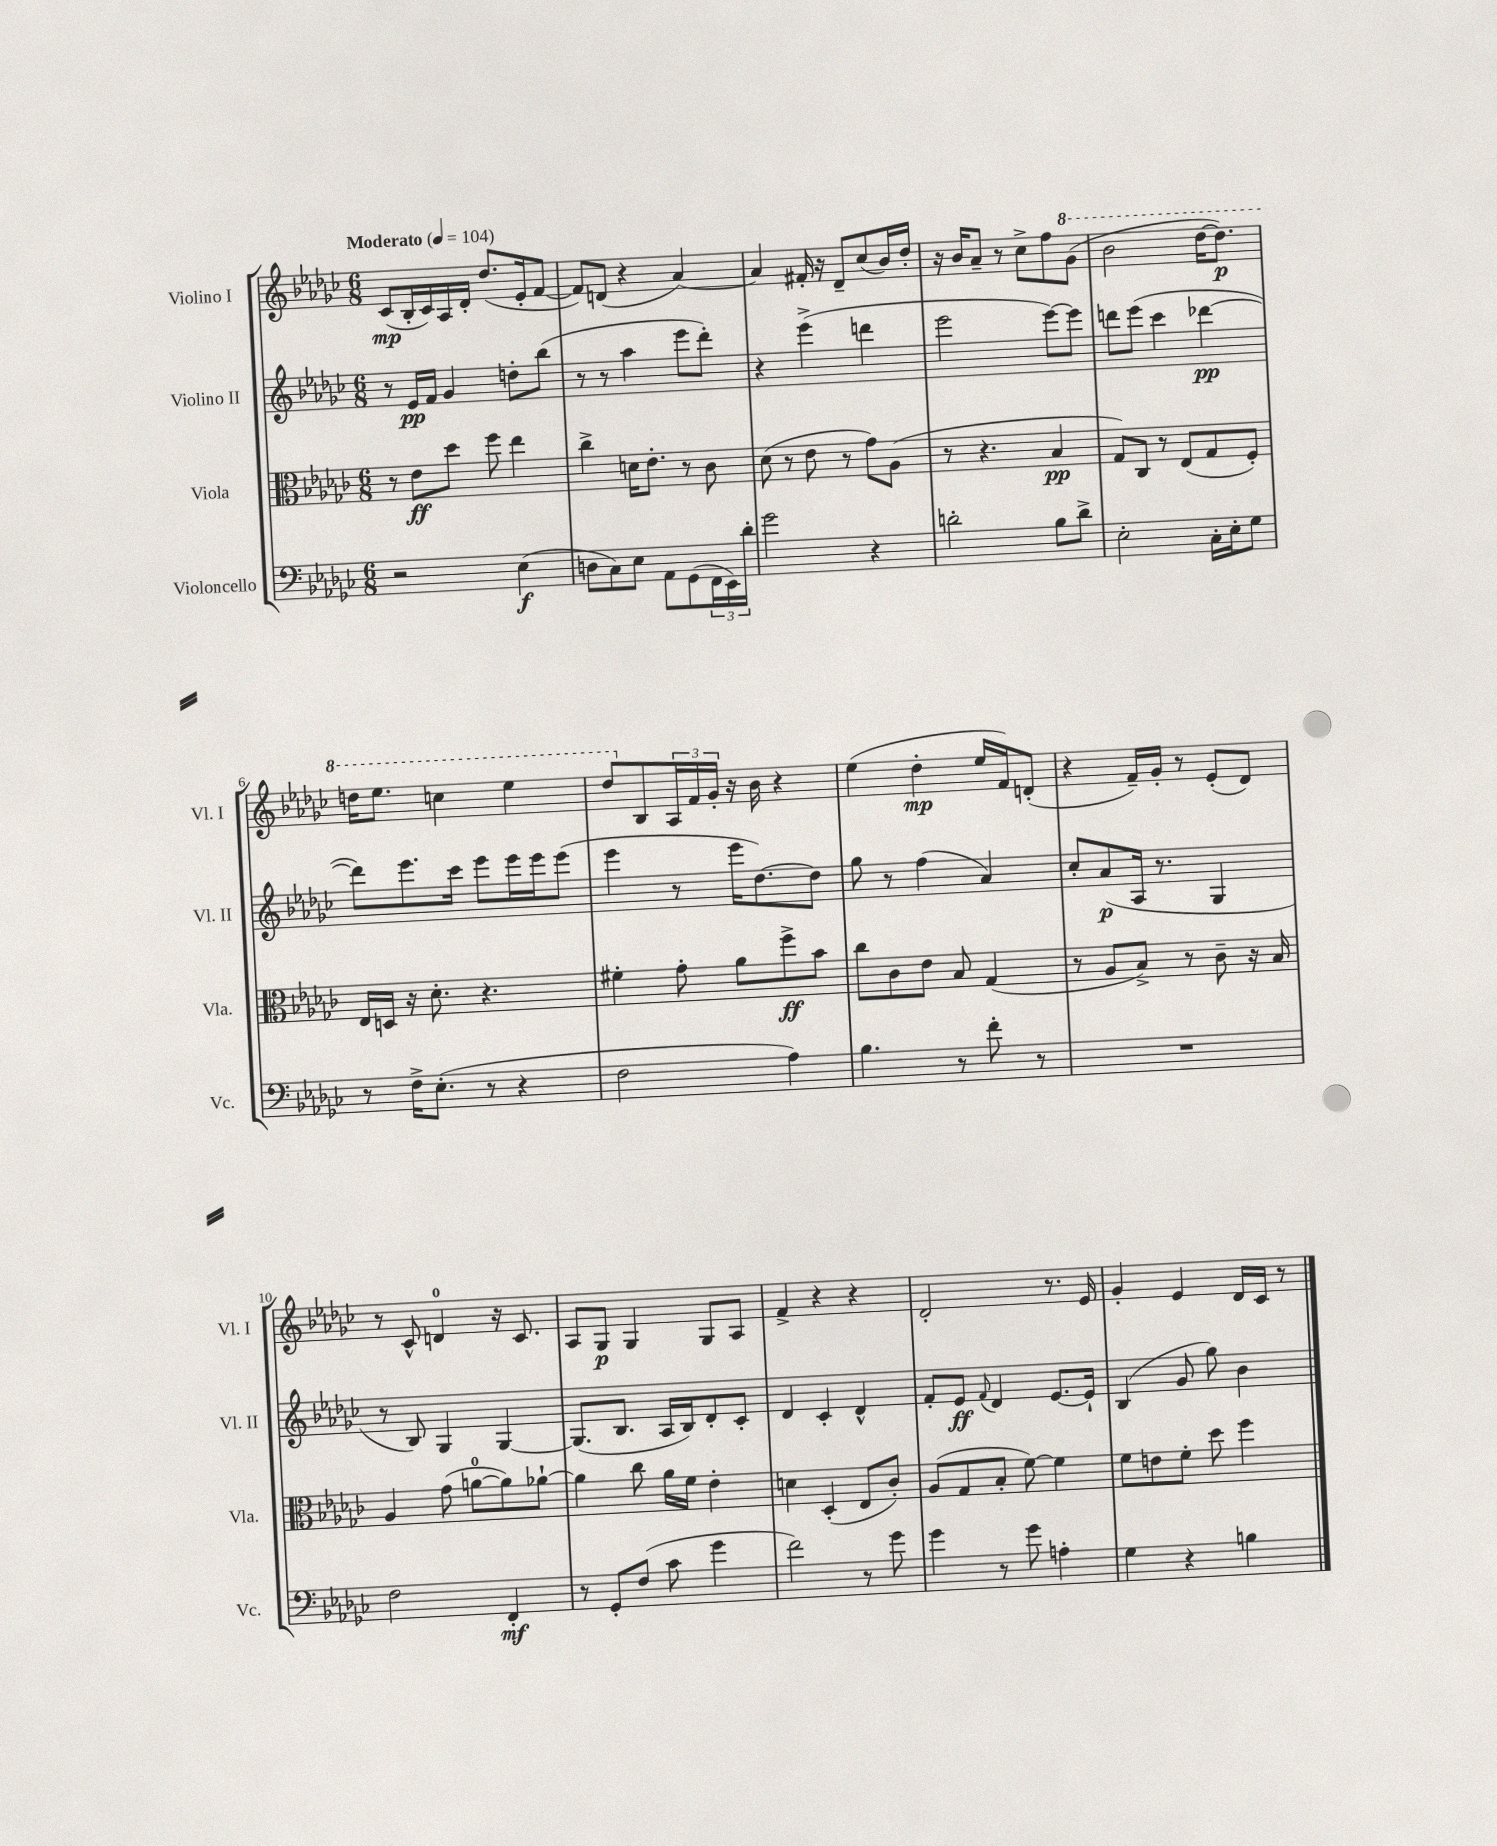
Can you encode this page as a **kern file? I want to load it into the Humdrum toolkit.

**kern	**dynam	**kern	**dynam	**kern	**dynam	**kern	**dynam
*part4	*part4	*part3	*part3	*part2	*part2	*part1	*part1
*staff4	*staff4	*staff3	*staff3	*staff2	*staff2	*staff1	*staff1
*I"Violoncello	*	*I"Viola	*	*I"Violino II	*	*I"Violino I	*
*I'Vc.	*	*I'Vla.	*	*I'Vl. II	*	*I'Vl. I	*
*clefF4	*	*clefC3	*	*clefG2	*	*clefG2	*
*k[b-e-a-d-g-c-]	*	*k[b-e-a-d-g-c-]	*	*k[b-e-a-d-g-c-]	*	*k[b-e-a-d-g-c-]	*
*M6/8	*	*M6/8	*	*M6/8	*	*M6/8	*
*MM104	*	*MM104	*	*MM104	*	*MM104	*
=1	=1	=1	=1	=1	=1	=1	=1
!	!	!	!	!	!	!LO:TX:a:B:t=Moderato	!
2r	.	8r	.	8r	.	(8c-/L	mp
.	.	8e-\L	ff	16e-/LL	pp	16B-'/L	.
.	.	.	.	16f/JJ	.	16c-/)	.
.	.	8dd-\J	.	4g-/	.	16A-/	.
.	.	.	.	.	.	16d-'/JJ	.
.	.	8ff\	.	.	.	(8.dd-/L	.
(4E-\	f	4ee-\	.	8ddn'\L	.	.	.
.	.	.	.	.	.	16e-'/k	.
.	.	.	.	(8bb-\J	.	[8f/J	.
=2	=2	=2	=2	=2	=2	=2	=2
8Dn\L	.	4cc-^\	.	8r	.	8f/L])	.
8C-\)	.	.	.	8r	.	(8dn/J	.
8E-\J	.	16dn\KL	.	4aa-\	.	4r	.
.	.	8.e-'\J	.	.	.	.	.
8AA-\L	.	.	.	.	.	.	.
(8GG-\	.	8r	.	8eee-\L	.	[4a-/)	.
24FF\L	.	8c-\	.	8ddd-'\J)	.	.	.
24EE-\)	.	.	.	.	.	.	.
24d-'\JJ	.	.	.	.	.	.	.
=3	=3	=3	=3	=3	=3	=3	=3
2g-\	.	(8d-\	.	4r	.	4a-/]	.
.	.	8r	.	.	.	.	.
.	.	8e-\	.	(4eee-^\	.	16f#X'/	.
.	.	.	.	.	.	16r	.
.	.	8r	.	.	.	8d-~/L	.
4r	.	8g-\L)	.	4dddn\	.	(8cc-/	.
.	.	(8A-\J	.	.	.	16b-/L)	.
.	.	.	.	.	.	16dd-'/JJ	.
=4	=4	=4	=4	=4	=4	=4	=4
2dn'\	.	8r	.	2eee-\	.	16r	.
.	.	.	.	.	.	16b-/KL	.
.	.	4.r	.	.	.	8a-~/J	.
.	.	.	.	.	.	8r	.
.	.	.	.	.	.	8cc-^\L	.
8B-\L	.	4B-/	pp	[8eee-\L)	.	8ff\	.
*	*	*	*	*	*	*8va	*
8d^\J	.	.	.	8eee-\J]	.	(8gg-\J	.
=5	=5	=5	=5	=5	=5	=5	=5
2E-'\	.	8G-/L)	.	8dddn\L	.	2bb-\	.
.	.	8C-/J	.	(8eee-\J	.	.	.
.	.	8r	.	4ccc-\	.	.	.
.	.	(8E-/L	.	.	.	.	.
16C-'\LL	.	8G-/	.	[4ddd-X\	pp	[16ddd-\KL	.
16E-'\J	.	.	.	.	.	8.ddd-\J])	p
8G-\J	.	8F'/J)	.	.	.	.	.
!!LO:LB:g=z
=6	=6	=6	=6	=6	=6	=6	=6
8r	.	16E-/LL	.	8ddd-\L])	.	16dddn\KL	.
.	.	16Dn/JJ	.	.	.	8.eee-\J	.
16F^\KL	.	16r	.	8.eee-\	.	.	.
(8.E-'\J	.	8.d-'\	.	.	.	.	.
.	.	.	.	.	.	4cccn\	.
.	.	.	.	16ccc-\Jk	.	.	.
8r	.	4.r	.	8eee-\L	.	.	.
4r	.	.	.	16eee-\L	.	4eee-\	.
.	.	.	.	16eee-\J	.	.	.
.	.	.	.	(8eee-\J	.	.	.
=7	=7	=7	=7	=7	=7	=7	=7
2F\	.	4f#X'\	.	4eee-\	.	8ddd-/L	.
*	*	*	*	*	*	*X8va	*
.	.	.	.	.	.	8B-/	.
.	.	8g-'\	.	8r	.	24A-/L	.
.	.	.	.	.	.	24f/	.
.	.	.	.	.	.	24g-'/JJ	.
.	.	8a-\L	.	16eee-\KL	.	16r	.
.	.	.	.	[8.dd-\)	.	16b-\	.
4A-\)	.	8ff^\	ff	.	.	4r	.
.	.	8b-\J	.	8dd-\J]	.	.	.
=8	=8	=8	=8	=8	=8	=8	=8
4.B-\	.	8cc-\L	.	8gg-\	.	(4ee-\	.
.	.	8c-\	.	8r	.	.	.
.	.	8e-\J	.	(4ff\	.	4dd-'\	mp
8r	.	8B-/	.	.	.	.	.
8f'\	.	(4G-/	.	4a-/)	.	16ee-/LL	.
.	.	.	.	.	.	16f/J)	.
8r	.	.	.	.	.	(8dn'/J	.
=9	=9	=9	=9	=9	=9	=9	=9
2.r	.	8r	.	8cc-'/L	.	4r	.
.	.	8A-/L	.	(8a-/	p	.	.
.	.	8B-^/J)	.	16A-/Jk	.	16f~/LL)	.
.	.	.	.	8.r	.	16g-'/JJ	.
.	.	8r	.	.	.	8r	.
.	.	8c-~\	.	4G-/	.	(8e-'/L	.
.	.	16r	.	.	.	8d-/J)	.
.	.	16B-/	.	.	.	.	.
!!LO:LB:g=z
=10	=10	=10	=10	=10	=10	=10	=10
2F\	.	4A-/	.	8r	.	8r	.
.	.	.	.	8B-/)	.	8c-^^/	.
.	.	(8g-\	.	4G-/	.	4dn/	.
.	.	[8an\L	.	.	.	.	.
4FF'/	mf	8a\])	.	[4G-/	.	16r	.
.	.	.	.	.	.	8.c-/	.
.	.	[8a-X`\J	.	.	.	.	.
=11	=11	=11	=11	=11	=11	=11	=11
8r	.	4a-\]	.	(8.G-/L]	.	8A-/L	.
8GG-'/L	.	.	.	.	.	8G-/J	p
.	.	.	.	8.B-/J	.	.	.
(8F/J	.	8cc-\	.	.	.	4G-/	.
8c-\	.	16a-\LL	.	16A-/LL	.	.	.
.	.	16f\JJ	.	16B-/J)	.	.	.
4g-\	.	4e-'\	.	8d-'/	.	8G-/L	.
.	.	.	.	8c-'/J	.	8A-/J	.
=12	=12	=12	=12	=12	=12	=12	=12
2f\)	.	4dn\	.	4d-/	.	4f^/	.
.	.	(4D-'/	.	4c-'/	.	4r	.
8r	.	8E-/L	.	4d-^^/	.	4r	.
8g-\	.	8c-'/J)	.	.	.	.	.
=13	=13	=13	=13	=13	=13	=13	=13
4g-\	.	(8A-/L	.	8f'/L	.	2d-'/	.
.	.	8G-/	.	8e-/J	ff	.	.
.	.	.	.	8qqf/	.	.	.
8r	.	8B-'/J	.	4d-/	.	.	.
8g-\	.	[8f\)	.	.	.	.	.
4An'\	.	4f\]	.	[8.e-/L	.	8.r	.
.	.	.	.	16e-`/Jk]	.	16e-/	.
=14	=14	=14	=14	=14	=14	=14	=14
4G-\	.	8f\L	.	(4B-/	.	4g-'/	.
.	.	8en\	.	.	.	.	.
4r	.	8f'\J	.	8g-/	.	4e-/	.
.	.	8dd-\	.	8gg-\)	.	.	.
4Bn\	.	4ff\	.	4b-\	.	16d-/LL	.
.	.	.	.	.	.	16c-/JJ	.
.	.	.	.	.	.	8r	.
==	==	==	==	==	==	==	==
*-	*-	*-	*-	*-	*-	*-	*-
